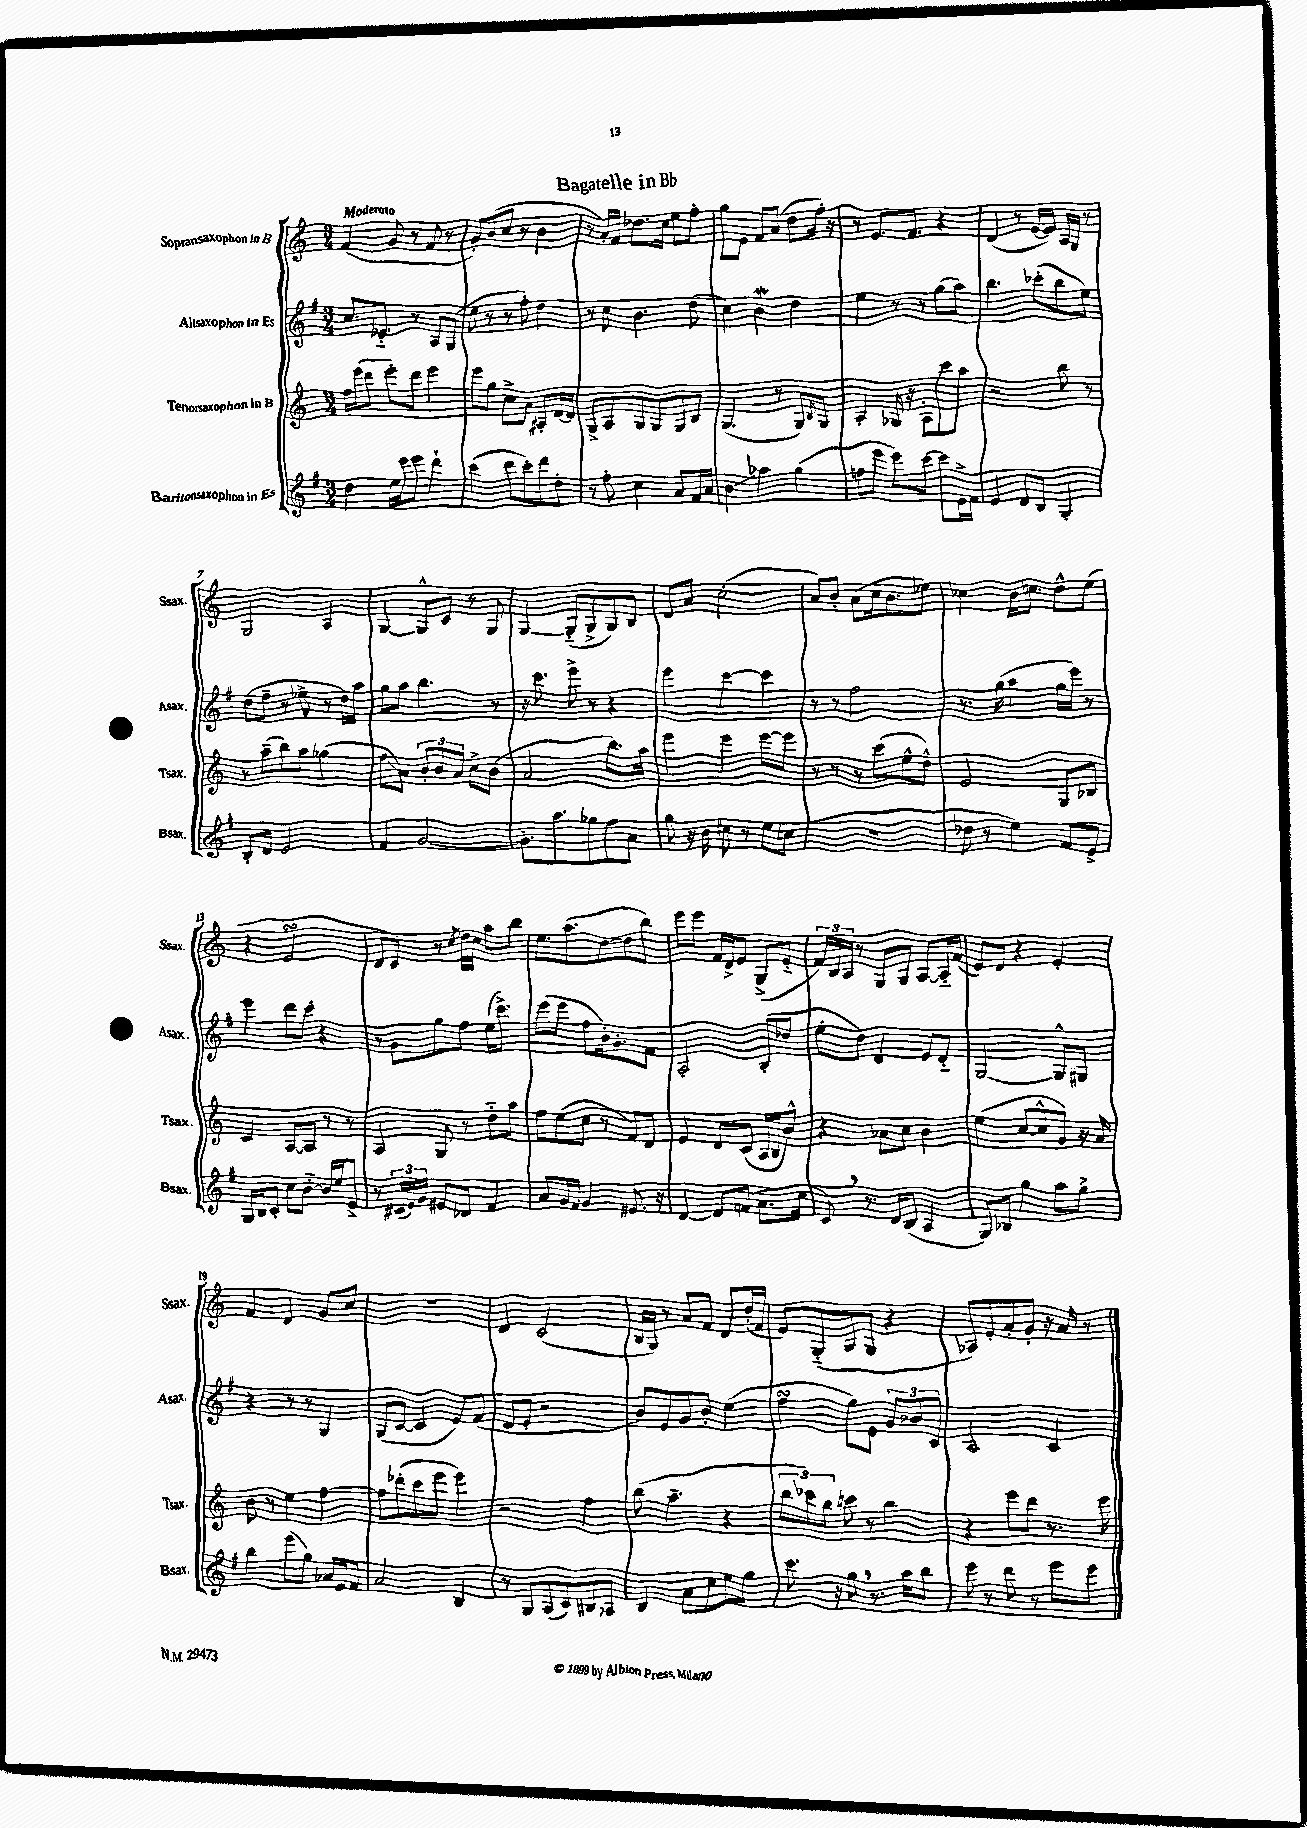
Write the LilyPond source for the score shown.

\header { title = "Bagatelle in Bb" }
<<
\new StaffGroup <<
\new Staff = "s0" \with { instrumentName = "Sopransaxophon in B" shortInstrumentName = "Ssax." } {
    \clef treble \key c \major \numericTimeSignature \time 3/4 \tempo "Moderato"
    f'4( g'8 r8 f'8 r8 |
    g'8-.) b'8( c''8 r8 b'4 |
    r8 a'16-.) f'16 des''8. c''16 e''8 f''8-. |
    g''8 e'8 f'8 a'8( d''8 f''16-.) r16 |
    r8 e'8. f'8. r4 |
    d'4( r8 e'16~ e'16) a16 g16 r8 |
    g2 a4 |
    g4~ g8-^ c'8 r8 g8 |
    g4~ g8-_( g8-> g8) b8 |
    d'8 a'8 c''2-.( |
    a'8) b'8-. a'8( c''16 b'8. ees''8) |
    ces''4 b'16 c''8. d''8-^ e''8( |
    r4 e'2\turn |
    d'8 c'8) r8 \acciaccatura { c''8 } d''16 c''16 a''8 b''8 |
    e''8. a''8.( d''8~ d''8 b''8) |
    e'''8 e'''8 f'16 d'16-> e'8 g8->( e'8-_ |
    \tuplet 3/2 { f'16) b16 a16 } r8 g8 g8 a8~ a16-_ f'16( |
    e'8) d'8 r4 e'4-. |
    f'4 d'4 g'8 c''8 |
    R2. |
    d'4 c'2( |
    b16 g16) r8 a'8 f'8 d'8 d''16-.( f'16 |
    e'8) g8-_( g8 g8 r4 |
    aes8) e'8-. a'8-. g'8-. r16 a'16 r8 \bar "|." |
}
\new Staff = "s1" \with { instrumentName = "Altsaxophon in Es" shortInstrumentName = "Asax." } {
    \clef treble \key g \major \numericTimeSignature \time 3/4
    c''8. ees'8.-_ r8 a8 g8( |
    e''8 r8 r8 fis''8-.) d''4 |
    r8 c''8 b'4. d''8( |
    c''4) b'4\mordent d''4 |
    e''4 r8 r8 g''8( a''8) |
    b''4. ces'''8-.( b''8 e''8) |
    d''8( fis''8-- r8 ees''8-> r8 d''16) a''16 |
    g''8 a''8 b''4. r8 |
    r16 c'''8. e'''8-> r8 r4 |
    e'''4 c'''4~ c'''4 |
    r8 r8 fis''2 |
    r8. g''16( a''4 g''16 e'''16) r8 |
    e'''4 d'''8 c'''8-. r4 |
    r8 g'8 g''8 fis''8 e''16( c'''8.->) |
    e'''8( e'''8 fis''8 b'16-.) g'8.-. fis'8 |
    a2-. b8-.( des''8 |
    e''8-. d''8) d'4 e'8 d'8-_ |
    g2~ g8-^ gis8 |
    r4 r8 r8 g4 |
    g8( c'8~ c'4 e'8) fis'8( |
    d'8 e'8-. r2 |
    b'8) e'8 g'8 b'8-. e''4( |
    fis''4\turn g''8) e'8 \tuplet 3/2 { g'8 bes'8 c'8 } |
    a2 c'4 \bar "|." |
}
\new Staff = "s2" \with { instrumentName = "Tenorsaxophon in B" shortInstrumentName = "Tsax." } {
    \clef treble \key c \major \numericTimeSignature \time 3/4
    f''16 e'''16( d'''8 e'''8-.) d'''8 e'''4 |
    e'''8 g''8 c''8-> a'8 ais8-. d'16~ d'16 |
    g8-> a8 g8 g8 g8 b8 |
    g4.( r8 g8) \acciaccatura { b8 } g8 |
    a4-. ges16 r16 a8-. c'''8 a''8 |
    r2 b''8 r8 |
    r8 a''8--( b''8) a''8 ges''4( |
    f''8\glissando a'8) \tuplet 3/2 { b'8-. b'8 a'8 } c''8-> b'8( |
    a'2 b''8.) a''16 |
    e'''4 e'''4 e'''8~ e'''8 |
    r8 r8 r8 c'''8( e''8-^ d''8-^) |
    e'2 g8 bes8 |
    c'4 a8~ a8 r8 r8 |
    a4 g8 r8 d''8-_ a''8 |
    f''8 e''8( c''8 r8 f'8) d'8 |
    e'4 d'8 c'8( a16 b16 b'8-^) |
    r4 aes'8 c''8 b'4 |
    e''4( c''8~ c''8-^ g'8) r16 a'16 |
    b'8 r8 e''4 f''4~ |
    f''8 des'''8-.( c'''8 e'''8 e'''4) |
    r2 f''4 |
    b''8( a''4.-- r4 |
    \tuplet 3/2 { b''8 ces'''8) b''8 } c'''8 r8 b''4 |
    r4 e'''8 d'''8 r8. e'''16 \bar "|." |
}
\new Staff = "s3" \with { instrumentName = "Baritonsaxophon in Es" shortInstrumentName = "Bsax." } {
    \clef treble \key g \major \numericTimeSignature \time 3/4
    d''4 e''16 e'''16 e'''8 d'''4-! |
    c'''4( d'''8 c'''8-.) d'''8 d''8-. |
    r8 fis''8-. c''4 a'8 fis'16 a'16 |
    b'4\glissando aes''4 g''4( |
    f''8 e'''8 e'''8) c'''8~ c'''8 e'16-> fis'16 |
    e'4 d'8 b8 g4-. |
    b8-. d'8 e'2 |
    fis'4 g'2~ |
    g'8.-. a''8. ges''8 fis''8 a'8 |
    g''8 r16 b'16 cis''8 r8 e''8 c''8( |
    R2. |
    des''8 r8 e''4) fis'8 e'8-> |
    g16 b16 c'8-. c''8 b'8~-_ b'16 e''16 e'8-> |
    r8 \tuplet 3/2 { cis'16( e'16) g'16 } eis'8 des'8 fis'4 |
    a'8 g'16 fis'16 g'4 eis'8. r16 |
    d'4~ d'8 f'8( a'8. c''16 |
    c'8) \breathe r8. d'16 b8( a4 |
    g8) bes8 g''4 a''8 g''8-> |
    b''4 e'''8( g''8) aes'16 e'16 fis'8 |
    a'2 b4 |
    r8 g8 a8( c'8) bis8 aes8 |
    b4 a'8 c''8 e''8 g''8 |
    c'''8. r16 g''8 \breathe r8. a''16 b''8 |
    e'''8 r8 d'''8 r8 e'''8 e'''8 \bar "|." |
}
>>
>>
